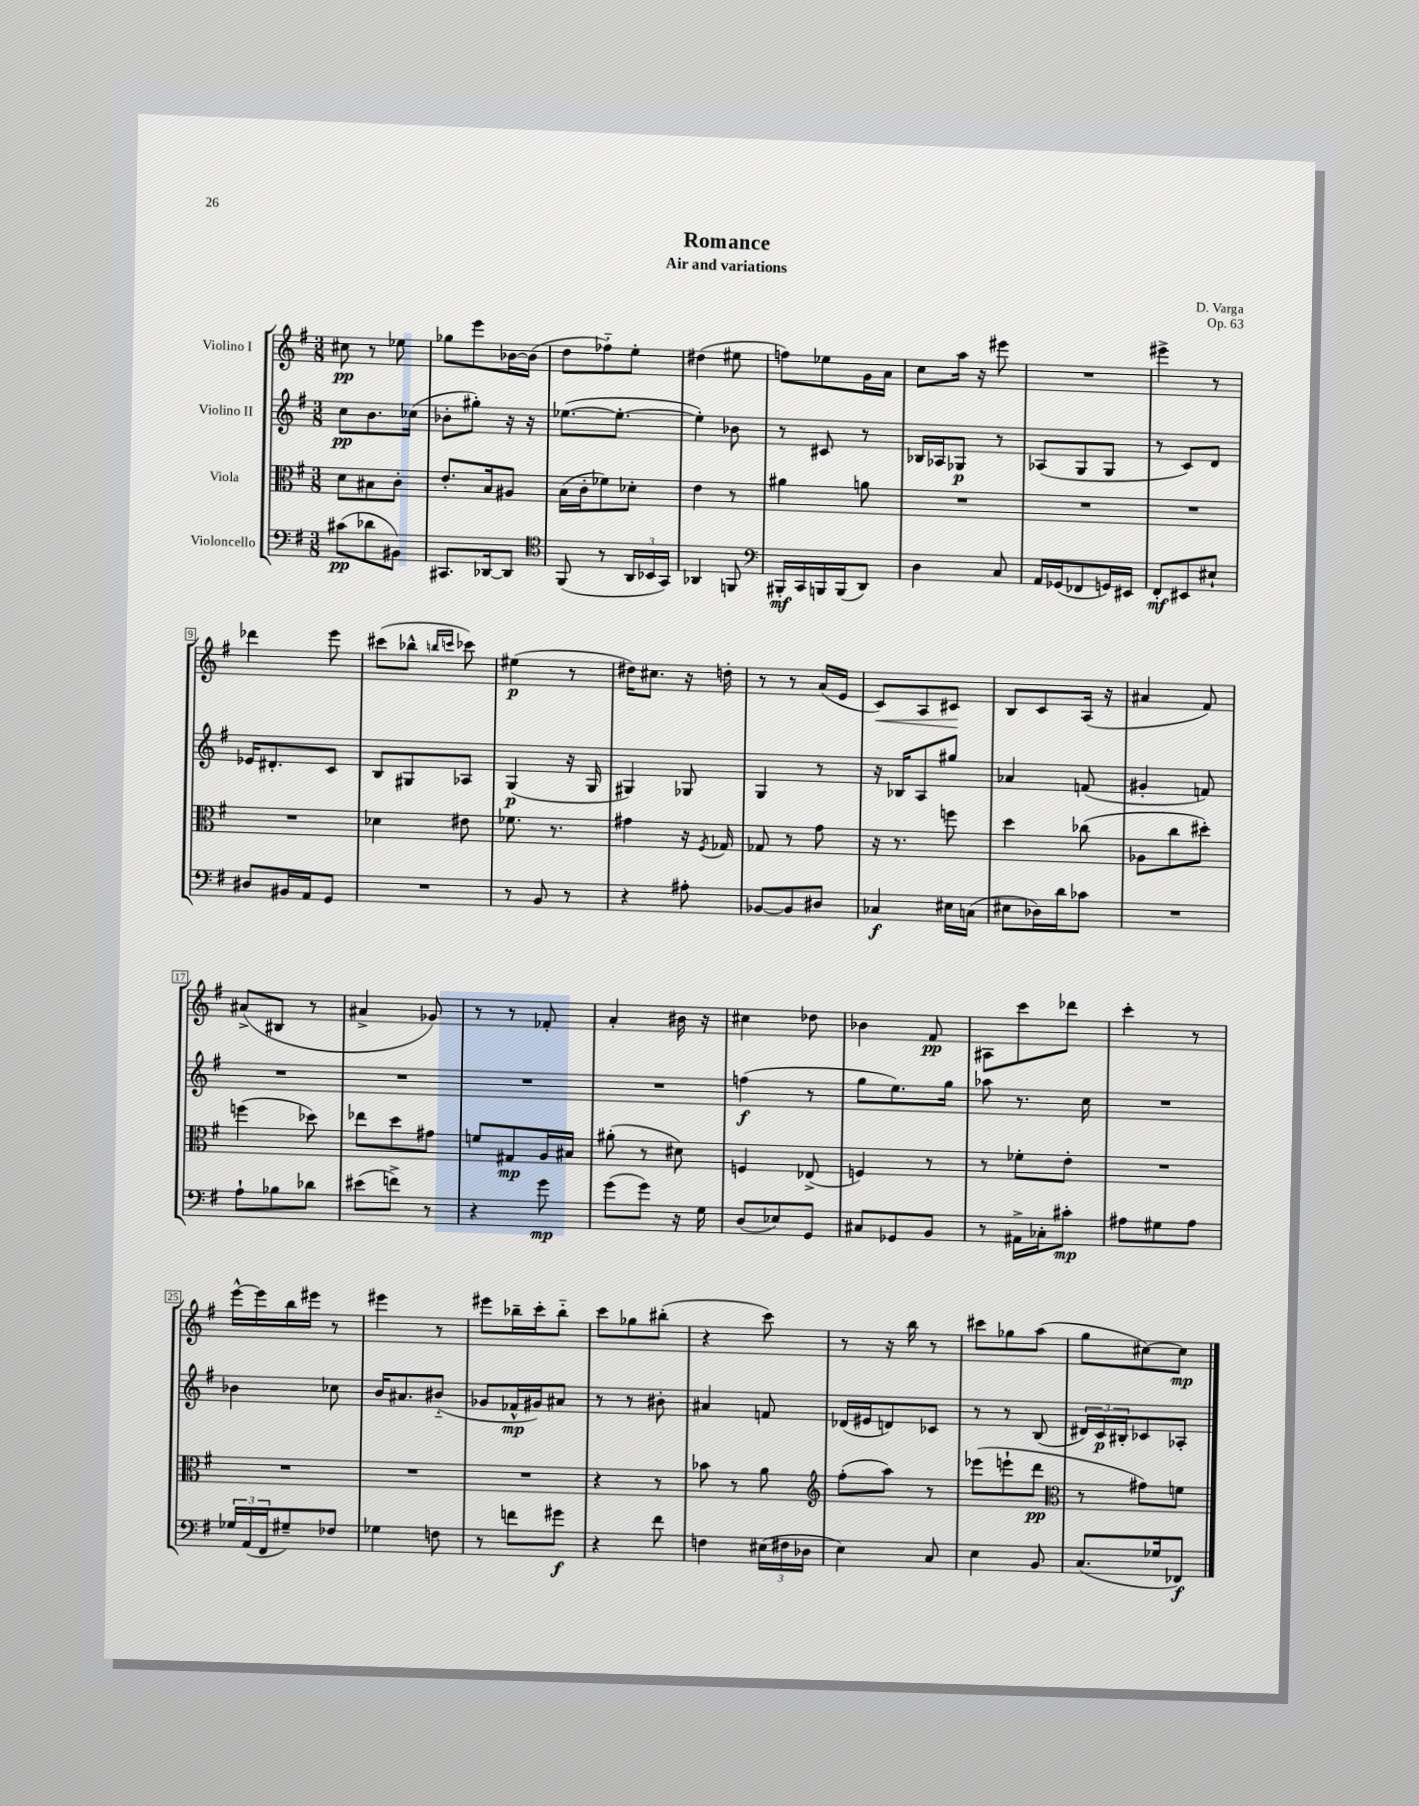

**kern	**kern	**kern	**kern
*staff4	*staff3	*staff2	*staff1
*clefF4	*clefC3	*clefG2	*clefG2
*k[f#]	*k[f#]	*k[f#]	*k[f#]
*M3/8	*M3/8	*M3/8	*M3/8
(8c#\L	8d\L	8cc\L	8cc#\
8d-\	8B#\	8.b\	8r
8BB#\J)	8c'\J	.	8ee-\
.	.	(16cc-\Jk	.
=	=	=	=
8.CC#/L	8.e'/L	8b-'\L	8gg-\L
.	.	8gg#'\J)	8eee\
[16DD-/k	16B/k	.	.
8DD-/]J	8A#/J	16r	[16b-\L
.	.	16r	(16b-\]JJ
=	=	=	=
*clefC4	*	*	*
(8FF#/	(16B\LL	([8.ee-\L	8dd\L
.	16c'\J	.	.
8r	8f-\)	.	8ff-'~\)
.	.	8.ee-'\_J	.
24AA/LL	8d-'\J	.	8ee'\J
24BB-/	.	.	.
24GG/JJ)	.	.	.
=	=	=	=
4AA-/	4e\	4ee-'\])	(4dd#\
8FF/	8r	8b-\	8ee#\
=	=	=	=
*clefF4	*	*	*
16BBB#'/LL	4a#\	8r	8ff\L)
16CC/	.	.	.
16BBB/	.	8c#/	8ee-\
(16BBB/J	.	.	.
8DD/J)	8a\	8r	16g\L
.	.	.	16a\JJ
=	=	=	=
4D\	4.r	16B-/LL	8cc\L
.	.	16A-/J	.
.	.	8G-/J	16aa\Jk
.	.	.	16r
8C/	.	8r	8eee#\
=	=	=	=
16AA/LL	4.r	(8A-/L	4.r
(16GG-/J	.	.	.
8FF-/	.	8G/	.
16GG/L)	.	8G/J	.
16EE#/JJ	.	.	.
=	=	=	=
8FF#'/L	4.r	8r	4eee#^\
8EE#/	.	8c/L)	.
8E#`/J	.	8d/J	8r
=	=	=	=
8D#/L	4.r	16e-/LK	4ddd-\
.	.	8.d#'/	.
16BB#/L	.	.	.
16AA/J	.	.	.
8GG/J	.	8c/J	8eee\
=	=	=	=
4.r	4d-\	8B/L	(8ccc#\L
.	.	8G#/	8bb-^^\J
.	.	.	16qqbb/LL
.	.	.	16qqccc/JJ
.	8e#\	8A-/J	8ccc-\)
=	=	=	=
8r	8.f-\	(4G/	(4ee#\
8BB/	.	.	.
.	8.r	.	.
8r	.	16r	8r
.	.	16G/	.
=	=	=	=
4r	4g#\	4G#/)	16dd#\LK)
.	.	.	8.cc#\J
8A#'\	16r	8G-/	16r
.	8qF#/	.	.
.	16G-/	.	16dd'\
=	=	=	=
[8BB-/L	8G-/	4G/	8r
8BB-/]	8r	.	8r
8D#/J	8g\	8r	(16a/LL
.	.	.	16e/JJ
=	=	=	=
4C-/	16r	16r	8c/L)
.	8.r	16B-/LK	.
.	.	8A/	8A/
16E#\LL	8ff\	8gg#/J	8c#/J
(16C\JJ	.	.	.
=	=	=	=
8E#\L	4dd\	4a-/	8B/L
16D-\L)	.	.	8c/
16d\J	.	.	.
8c-\J	(8cc-\	(8f/	(16A/Jk
.	.	.	16r
=	=	=	=
4.r	8A-\L	4g#'/	4a#/
.	8cc\	.	.
.	8dd#'\J)	8f/)	8f#/)
=	=	=	=
8A`\L	(4ff\	4.r	(8a#^/L
8B-\	.	.	8B#/J
8d-\J	8dd-\)	.	8r
=	=	=	=
(8e#\L	8ee-\L	4.r	4a#^/
8f^\J)	8dd\	.	.
8r	8g#\J	.	8g-/)
=	=	=	=
4r	8f/L	4.r	8r
.	8G#/	.	8r
8g\	16A/L	.	8f-'/
.	16B#/JJ	.	.
=	=	=	=
(8g\L	(8a#'\	4.r	4a'/
8g\J)	8r	.	.
16r	8d#\)	.	16b#\
16G\	.	.	16r
=	=	=	=
(8D/L	4F/	(4ff\	4cc#\
8E-/)	.	.	.
8GG/J	(8E-^/	8r	8dd-\
=	=	=	=
8C#/L	4F/)	8gg\L	4b-\
8GG-/	.	8.ee\)	.
8BB/J	8r	.	8f#/
.	.	16gg\Jk	.
=	=	=	=
8r	8r	8aa-\	8A#\L
16AA#^\LL	8f-'\L	8.r	8ccc\
16C-'\J	.	.	.
8c#'\J	8e'\J	.	8ddd-\J
.	.	16cc\	.
=	=	=	=
8A#\L	4.r	4.r	4ccc'\
8G#\	.	.	.
8A#\J	.	.	8r
=	=	=	=
24G-/LL	4.r	4b-\	[16eee^^\LL
(24AA/	.	.	.
.	.	.	16eee\]
24FF#/J	.	.	.
8G#~/)	.	.	16bb\
.	.	.	16eee#\JJ
8F-/J	.	8cc-\	8r
=	=	=	=
4G-\	4.r	16b/LK	4eee#\
.	.	8.a#/	.
8F\	.	(8b#'~/J	8r
=	=	=	=
8r	4.r	8g-/L	8eee#\L
8f\L	.	16f-^^/L	16bb-~\L
.	.	16g#/J)	16ccc'\J
8g#\J	.	8a#/J	8bb-'~\J
=	=	=	=
4r	4r	8r	8ccc\L
.	.	8r	8gg-\
8f#\	8r	8b#'\	(8bb#'\J
=	=	=	=
4F\	8b-\	4a#/	4r
.	8r	.	.
(24E#\LL	8a\	8f/	8ccc\)
24F#\	.	.	.
24D-\JJ	.	.	.
=	=	=	=
*	*clefG2	*	*
4E\)	(8ff#'\L	(16d-/LL	8r
.	.	16e#/J	.
.	8aa\J)	8d/)	16r
.	.	.	16bb\
8C/	8r	8c-/J	8r
=	=	=	=
4E\	(8eee-\L	8r	8ccc#\L
.	8eee`\	8r	8gg-\
8BB/	8ddd\J	(8B/	(8aa\J
=	=	=	=
*	*clefC3	*	*
(8.C/L	8r	24d#/LL)	8gg\L
.	.	24c/	.
.	.	24B#'/J	.
.	8g#\L)	8c-/	[8cc#\)
16G-/k	.	.	.
8FF-/J)	8f\J	8A-'/J	8cc#\]J
==	==	==	==
*-	*-	*-	*-
